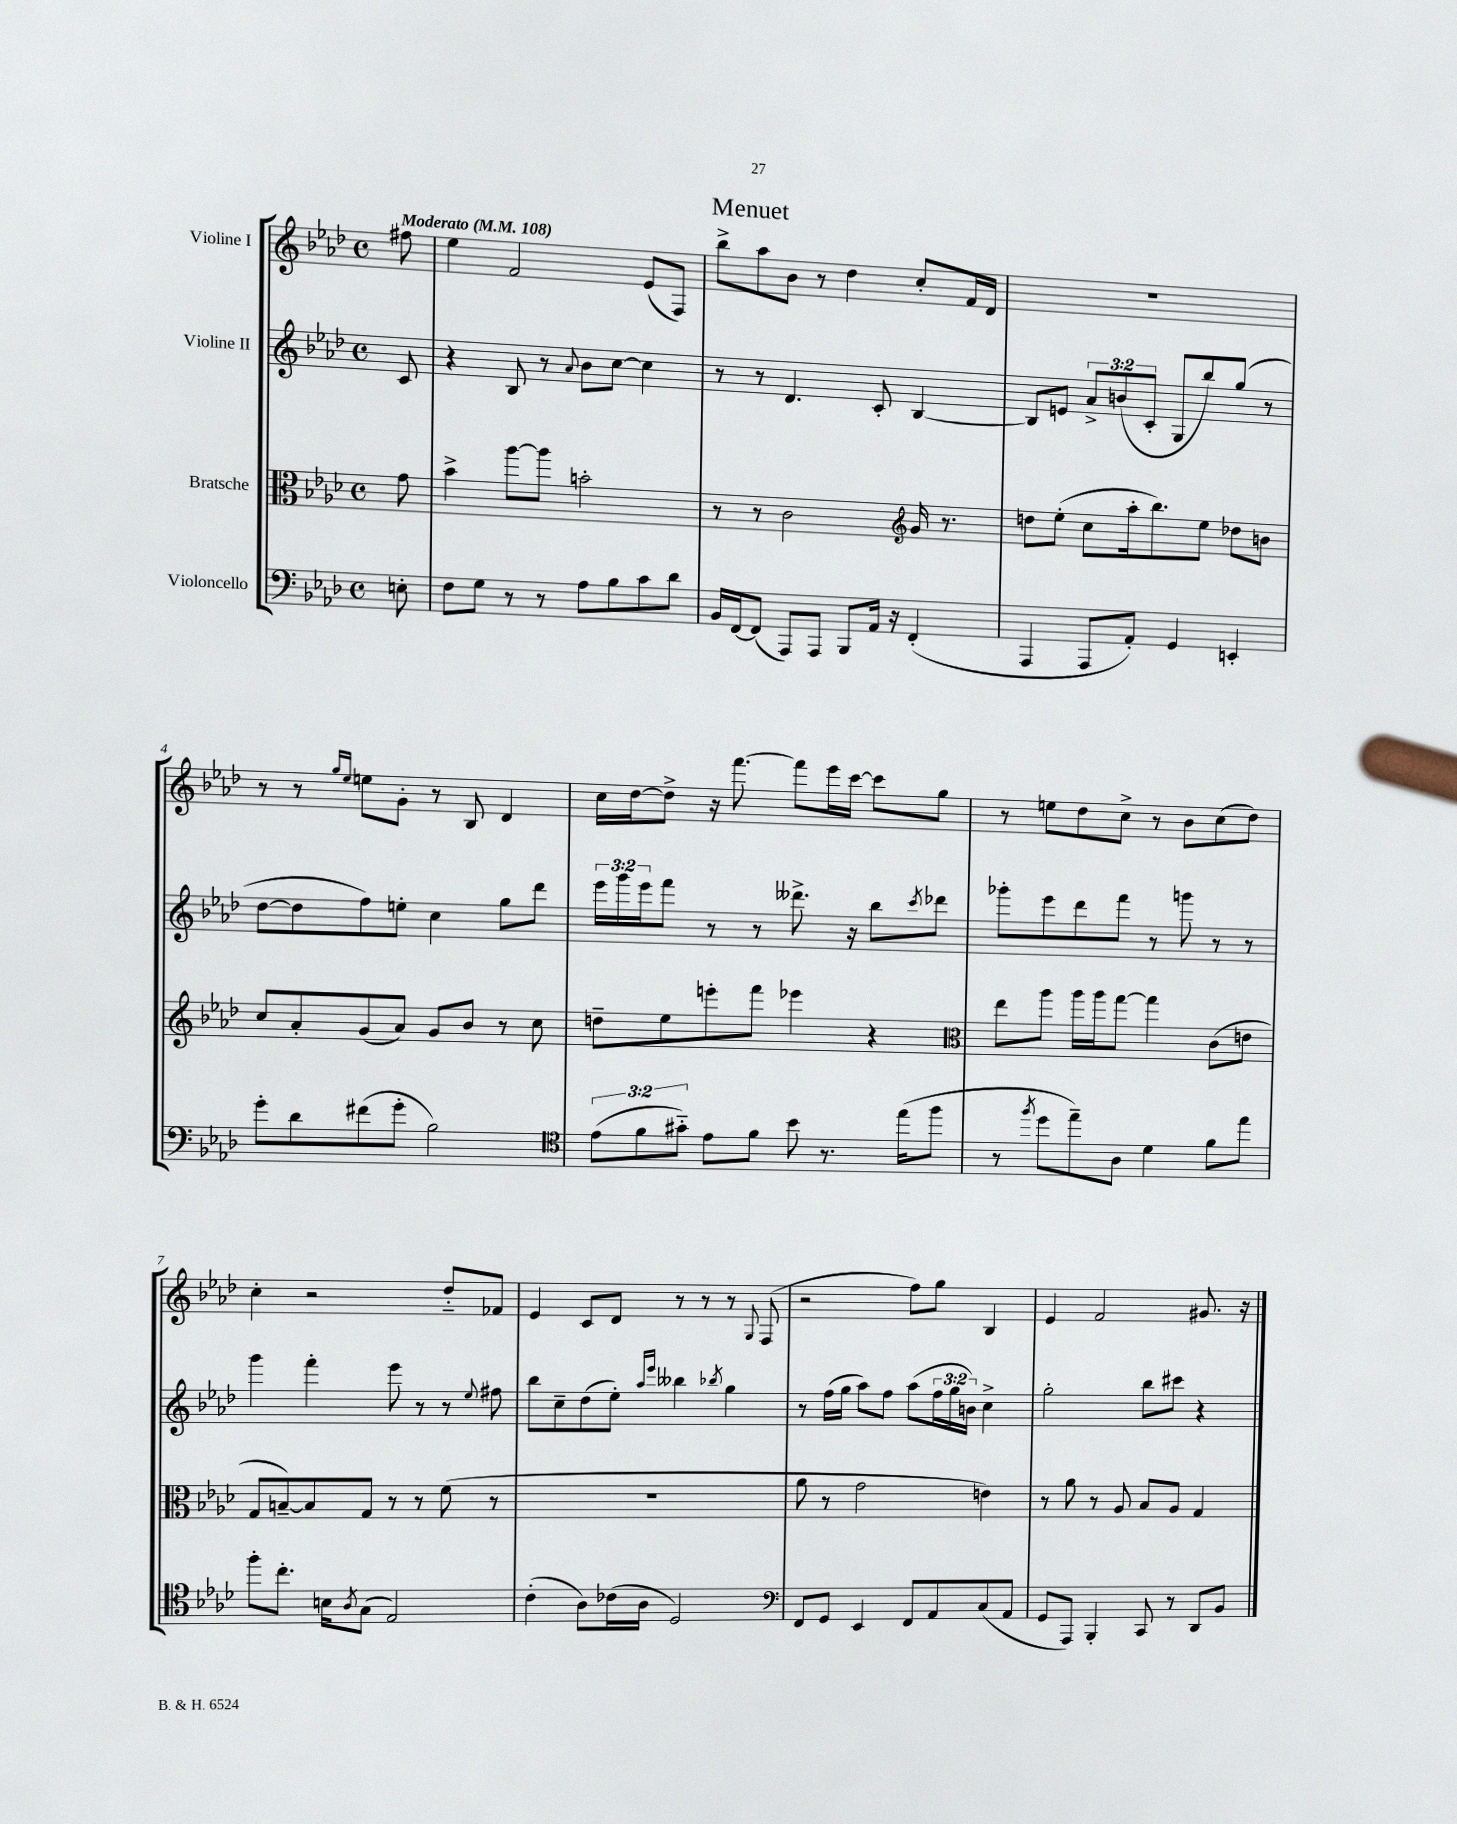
\header { title = "Menuet" }
<<
\new StaffGroup <<
\new Staff = "s0" \with { instrumentName = "Violine I" } {
    \clef treble \key aes \major \defaultTimeSignature \time 4/4 \partial 8 \tempo "Moderato" 4 = 108
    fis''8 |
    ees''4 f'2 ees'8( f8) |
    bes''8-> aes''8 bes'8 r8 des''4 c''8-. f'16 des'16 |
    R1 |
    r8 r8 \grace { g''16 ees''16 } e''8 g'8-. r8 bes8 des'4 |
    c''16 des''16~ des''8-> r16 f'''8.~ f'''8 ees'''16 c'''16~ c'''8 g''8 |
    r8 e''8 des''8 c''8-> r8 bes'8 c''8( des''8) |
    c''4-. r2 des''8-_ fes'8 |
    ees'4 c'8 des'8 r8 r8 r8 \appoggiatura { g8 } f8( |
    r2 f''8) g''8 bes4 |
    ees'4 f'2 gis'8. r16 \bar "|." |
}
\new Staff = "s1" \with { instrumentName = "Violine II" } {
    \clef treble \key aes \major \defaultTimeSignature \time 4/4 \override Staff.TupletNumber.text = #tuplet-number::calc-fraction-text \partial 8
    c'8 |
    r4 bes8 r8 \appoggiatura { aes'8 } bes'8 c''8~ c''4 |
    r8 r8 des'4. c'8-. bes4~ |
    bes8 e'8 \tuplet 3/2 { aes'8-> b'8( c'8-. } g8 bes''8) g''8( r8 |
    des''8~ des''8 f''8) e''8-. c''4 g''8 des'''8 |
    \tuplet 3/2 { ees'''16 g'''16 ees'''16 } f'''8 r8 r8 deses'''8.-> r16 bes''8 \acciaccatura { c'''8 } des'''8 |
    ges'''8-. ees'''8 des'''8 f'''8 r8 g'''8 r8 r8 |
    g'''4 f'''4-. ees'''8 r8 r8 \appoggiatura { ees''8 } fis''8 |
    bes''8 c''8-- des''8( ees''8-.) \grace { aes''16 ees'''16 } beses''4 \acciaccatura { bes''8 } g''4 |
    r8 f''16( g''16 aes''8) f''8 aes''8( \tuplet 3/2 { f''16 g''16 b'16) } c''4-> |
    g''2-. bes''8 cis'''8 r4 \bar "|." |
}
\new Staff = "s2" \with { instrumentName = "Bratsche" } {
    \clef alto \key aes \major \defaultTimeSignature \time 4/4 \partial 8
    g'8 |
    bes'4-> aes''8~ aes''8 b'2-. |
    r8 r8 c'2 \clef treble g'16 r8. |
    d''8 ees''8-.( c''8 aes''16-. bes''8.) ees''8 des''8 b'8 |
    c''8 aes'8-. g'8( aes'8) g'8 bes'8 r8 c''8 |
    d''8-- ees''8 e'''8-. f'''8 ees'''4 r4 |
    \clef alto ees''8 aes''8 aes''16 aes''16 g''8~ g''4 c'8( e'8 |
    g8 b8~--) b8 g8 r8 r8 f'8( r8 |
    R1 |
    aes'8 r8 g'2 e'4) |
    r8 aes'8 r8 aes8 bes8 aes8 g4 \bar "|." |
}
\new Staff = "s3" \with { instrumentName = "Violoncello" } {
    \clef bass \key aes \major \defaultTimeSignature \time 4/4 \override Staff.TupletNumber.text = #tuplet-number::calc-fraction-text \partial 8
    e8-. |
    f8 g8 r8 r8 aes8 bes8 c'8 des'8 |
    bes,16 f,16~ f,8( aes,,8) aes,,8 bes,,8 aes,16 r16 f,4-.( |
    aes,,4 aes,,8 aes,8-.) g,4 e,4-. |
    g'8-. des'8 fis'8( g'8-. bes2) |
    \clef tenor \tuplet 3/2 { ees'8( f'8 gis'8-_) } ees'8 f'8 bes'8 r8. ees''16( f''8 |
    r8 \acciaccatura { f''8 } des''8 ees''8--) aes8 des'4 f'8 ees''8 |
    f''8-. c''8.-. b16 \acciaccatura { aes8 } g8( ees2) |
    c'4-.( aes8) ces'16( aes16 des2) |
    \clef bass f,8 g,8 ees,4 f,8 aes,8 c8( aes,8 |
    g,8 aes,,8) bes,,4-. c,8 r8 des,8 bes,8 \bar "|." |
}
>>
>>
